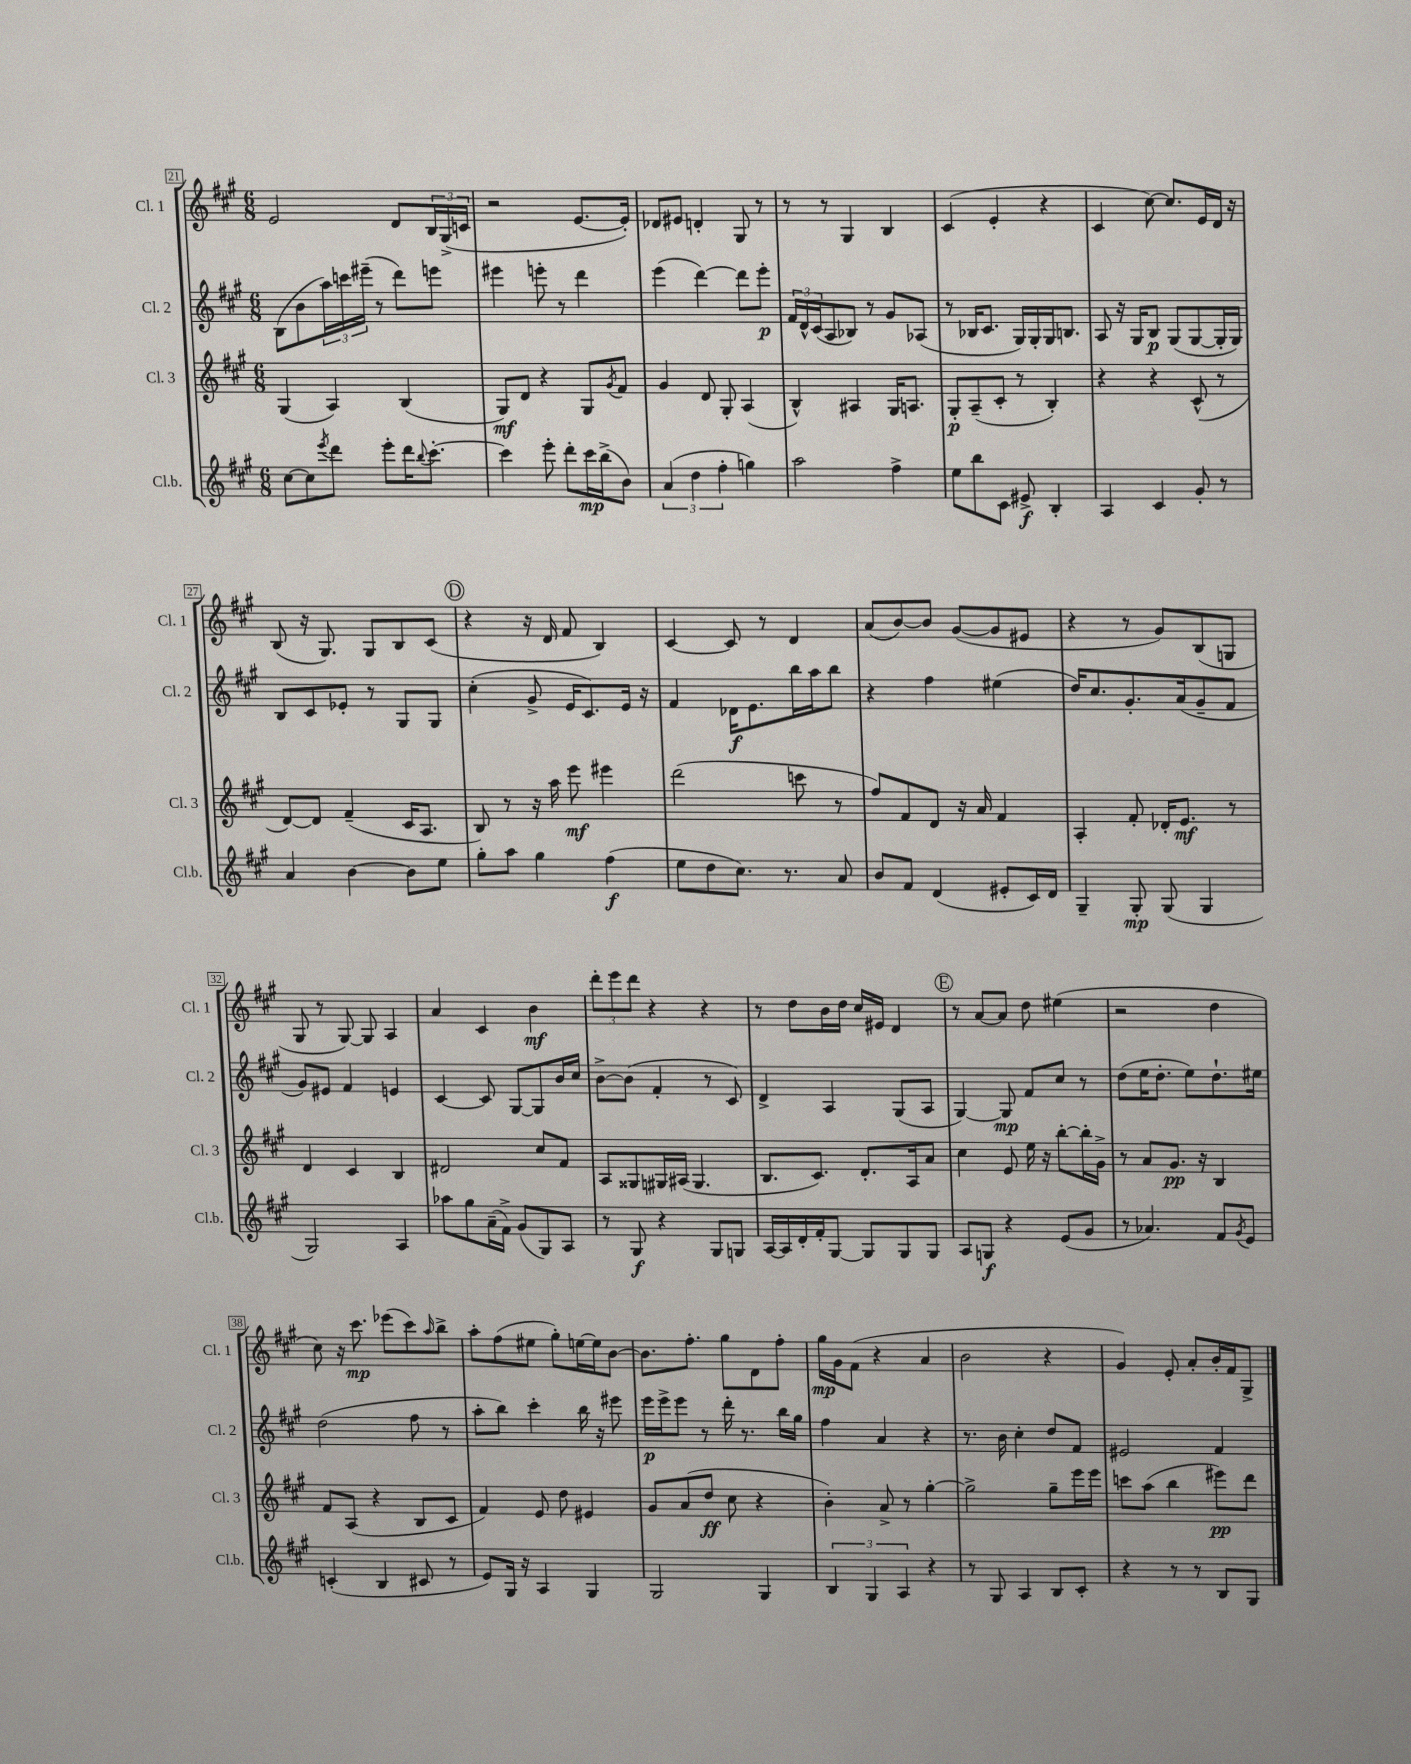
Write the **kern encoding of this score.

**kern	**kern	**kern	**kern
*staff4	*staff3	*staff2	*staff1
*clefG2	*clefG2	*clefG2	*clefG2
*k[f#c#g#]	*k[f#c#g#]	*k[f#c#g#]	*k[f#c#g#]
*M6/8	*M6/8	*M6/8	*M6/8
[8cc#	(4G#	(8B	2e
8cc#]	.	8b	.
8qeee	.	.	.
8ddd	4A)	24aa)	.
.	.	24ccc	.
.	.	(24eee#~	.
8eee'	.	8r	.
16ddd	(4B	8ddd)	8d
8qqbb	.	.	.
[8.ccc#'	.	.	.
.	.	8eee	24B
.	.	.	(24G#^
.	.	.	24c
=	=	=	=
4ccc#]	8G#)	4eee#	2r
.	8d	.	.
8eee'	4r	8eee'	.
8ddd'	.	8r	.
16ccc#	8G#	4ddd	[8.e
(16bb^	.	.	.
.	8qg#	.	.
8b)	8f#	.	.
.	.	.	16e'])
=	=	=	=
(6a	4g#	(4eee	8d-
.	.	.	8e#
6dd	.	.	.
.	8d	[4ddd)	4d'
6ff#'	.	.	.
.	8G#'	.	.
4gg)	(4A	8ddd]	8G#
.	.	8eee'	8r
=	=	=	=
2aa	4B^^)	24f#	8r
.	.	24d^^	.
.	.	(24c#	.
.	.	8A	8r
.	4A#	8B-)	4G#
.	.	8r	.
4ff#^	16G#	8g#	4B
.	8.A	.	.
.	.	(8A-	.
=	=	=	=
8ee	8G#'	8r	(4c#
8bb	(8A~	16B-	.
.	.	8.c#	.
8c#	8c#'	.	4e'
8e#^	8r	16G#)	.
.	.	16G#'	.
4B'	4B')	16G#	4r
.	.	8.B	.
=	=	=	=
4A	4r	8A	4c#
.	.	16r	.
.	.	16G#	.
4c#	4r	8B	[8cc#)
.	.	(8G#	8.cc#]
8g#'	(8c#^^	[8G#	.
.	.	.	16e
8r	8r	16G#']	16d
.	.	16G#)	16r
=	=	=	=
4a	[8d)	8B	(8B
.	8d]	8c#	16r
.	.	.	8.G#)
[4b	(4f#~	8e-'	.
.	.	8r	8G#
8b]	16c#	8G#	8B
.	8.A	.	.
8ee	.	8G#	(8c#
=	=	=	=
8gg#'	8B)	(4cc#'	4r
8aa	8r	.	.
4gg#	16r	8g#^	16r
.	16aa	.	16d
.	8eee	16e	8f#
.	.	8.c#)	.
(4ff#	4eee#	.	4B)
.	.	16e	.
.	.	16r	.
=	=	=	=
8ee	(2ddd	4f#	[4c#
8dd	.	.	.
8.cc#)	.	16d-	8c#]
.	.	8.e	.
.	.	.	8r
8.r	.	.	.
.	8ccc	16bb	4d
.	.	16aa	.
8a	8r	8bb	.
=	=	=	=
8b	8ff#)	4r	(8a
8f#	8f#	.	[8b)
(4d	8d	4ff#	8b]
.	16r	.	([8g#
.	16a	.	.
8e#'	4f#	(4ee#	8g#]
16c#)	.	.	8e#
16d	.	.	.
=	=	=	=
4G#~	4A'	16dd)	4r
.	.	8.cc#	.
8G#'	8f#'	8.g#'	8r
(8G#	16d-'	.	8g#)
.	8.e	(16a	.
4G#	.	8g#~	(8B
.	8r	8f#	8G
=	=	=	=
2G#)	4d	8g#)	8G#
.	.	8e#	8r
.	4c#	4f#	[8G#)
.	.	.	8G#]
4A	4B	4e	4A
=	=	=	=
8aa-	2d#	[4c#	4a
8gg#	.	.	.
(16a~	.	8c#]	4c#
16f#^)	.	.	.
(8g#	.	[8G#	.
8G#)	8cc#	8G#]	4b
8A	8f#	16b	.
.	.	16cc#	.
=	=	=	=
8r	8A	[8b^	12ddd'
.	.	.	12eee
8G#	8G##	(8b]	.
.	.	.	12ddd
4r	16G#	4f#'	4r
.	(16A#	.	.
.	4.G#	.	.
8G#	.	8r	4r
8G	.	8c#)	.
=	=	=	=
[16A	8.B	4d^	8r
16A]	.	.	.
16d'	.	.	8dd
16f#'	8.c#)	.	.
[8G#	.	4A	16b
.	.	.	16dd
8G#]	8.d'	.	16cc#
.	.	.	16e#
8G#	.	(8G#	4d
.	16A	.	.
8G#	8a	8A	.
=	=	=	=
8A	4cc#	[4G#)	8r
8G	.	.	[8a
4r	8e	8G#]	8a]
.	16ee	8f#	8dd
.	16r	.	.
(8e	[8bb'	8cc#	(4ee#
8g#	16bb']	8r	.
.	16g#^	.	.
=	=	=	=
8r	8r	(8dd	2r
4.a-)	8a	16ee	.
.	.	8.dd'	.
.	8.g#	.	.
.	.	8ee)	.
.	16r	.	.
8f#	4B	8.dd`	4dd
8qg#	.	.	.
8e	.	.	.
.	.	16ee#	.
=	=	=	=
(4c'	8f#	(2dd	8cc#)
.	(8A	.	16r
.	.	.	8.ccc#
4B	4r	.	.
.	.	.	(8eee-
8c#	8B	8ff#	8ccc#)
.	.	.	16qqaa
8r	8c#	8r	8bb^
=	=	=	=
8e)	4f#)	8aa'	8aa'
16G#	.	8bb)	(8ff#
16r	.	.	.
4A	8e	4ccc#'	8ee#
.	8dd	.	8gg#')
4G#	4e#	16bb	[16ee
.	.	16r	16ee]
.	.	8eee#	[8b
=	=	=	=
2G#	8g#	16eee	8.b]
.	.	16eee^	.
.	(8a	8eee	.
.	.	.	8.ff#'
.	8dd	8r	.
.	8cc#	16ddd'	8gg#
.	.	8.r	.
4G#	4r	.	8d
.	.	16bb	8ff#'
.	.	16gg#	.
=	=	=	=
6B	4b')	4ff#	16gg#
.	.	.	16g#
.	.	.	(8f#
6G#	.	.	.
.	8a^	4a	4r
6A	.	.	.
.	8r	.	.
4r	[4gg#'	4r	4a
=	=	=	=
8r	2gg#^]	8.r	2b
8G#	.	.	.
.	.	16b	.
4A	.	4cc#'	.
8B	8gg#~	8dd	4r
8c#'	16eee	8f#	.
.	16eee	.	.
=	=	=	=
4r	8ccc	2e#	4g#)
.	(8aa	.	.
8r	4bb	.	8e'
8r	.	.	8a'
8B	8eee#)	4f#	16b'
.	.	.	16f#
8G#	8ddd	.	8G#^
==	==	==	==
*-	*-	*-	*-
